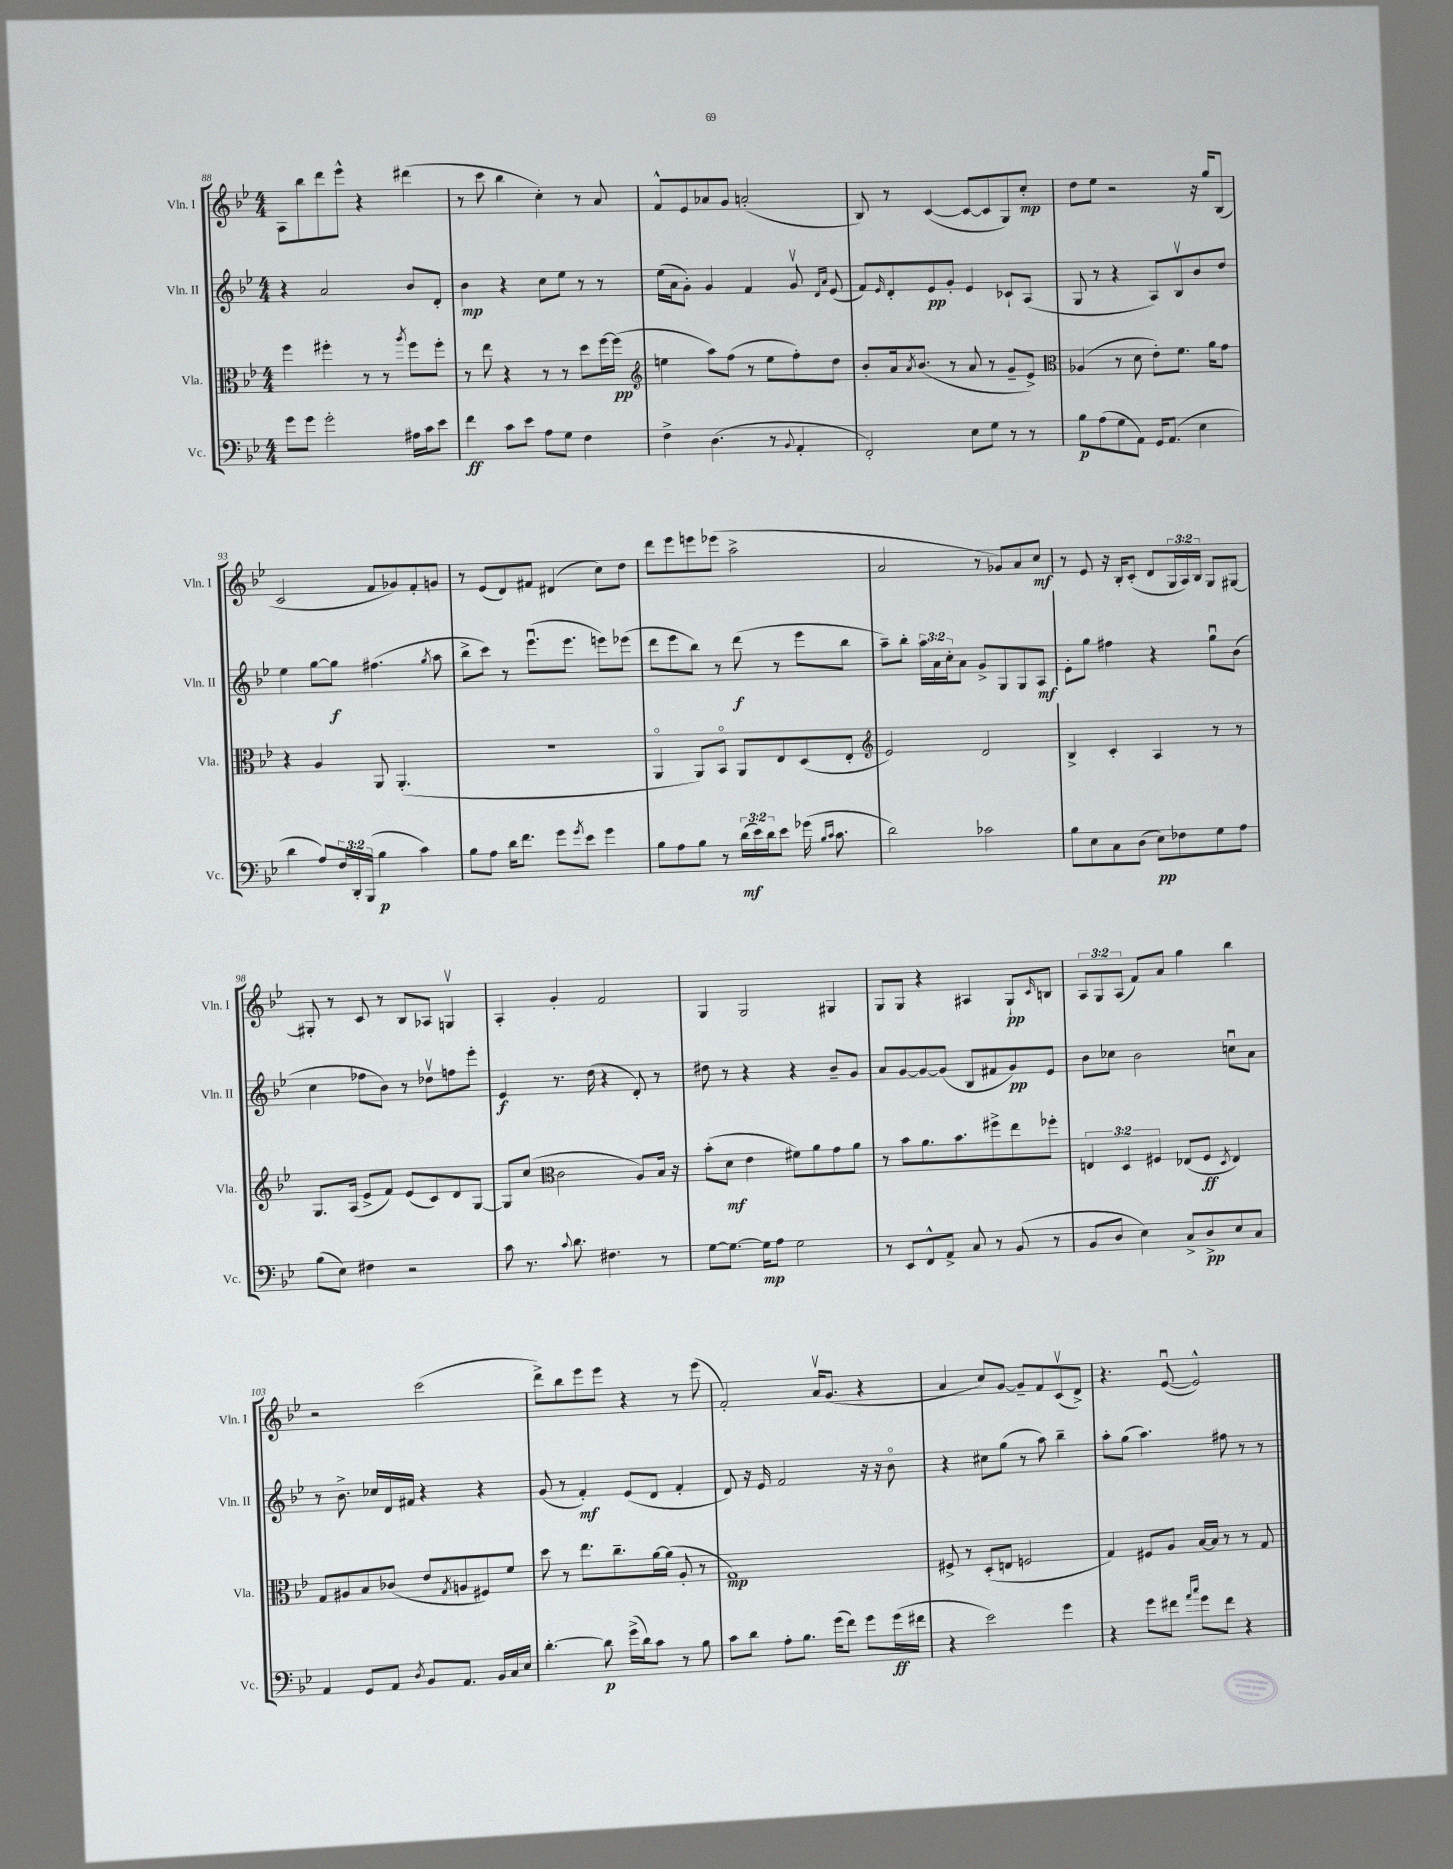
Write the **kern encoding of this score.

**kern	**kern	**kern	**kern
*staff4	*staff3	*staff2	*staff1
*clefF4	*clefC3	*clefG2	*clefG2
*k[b-e-]	*k[b-e-]	*k[b-e-]	*k[b-e-]
*M4/4	*M4/4	*M4/4	*M4/4
8g	4ff	4r	8A
8g	.	.	8bb-
2g'	4ff#'	2a	8ddd
.	.	.	8eee-^^
.	8r	.	4r
.	8r	.	.
.	8qaa	.	.
16A#	8ff#	8b-	(4ddd#
16c	.	.	.
8e-	8ff#'	8d'	.
=	=	=	=
4f	8r	4b-	8r
.	8ee-	.	8ccc
8c	4r	4r	4bb-
8e-	.	.	.
8A	8r	8cc	4cc')
8G	8r	8ee-	.
4F	8dd	8r	8r
.	[16ff	8r	8a
.	(16ff]	.	.
=	=	=	=
*	*clefG2	*	*
4F^	4ee	(16ee-	8f^^
.	.	16a	.
.	.	8g')	8e-
(4.D	8aa)	4g	8a-
.	(8ff	.	8g
.	8r	4f	(2a'
8r	8ee	.	.
8qqBB-	.	.	.
4AA'	8ff')	8gv	.
.	.	16qqd	.
.	.	16qqa	.
.	8dd	(8e-	.
=	=	=	=
2FF')	8b-'	8f)	8B-)
.	.	16qqe-	.
.	16a	8d'	8r
.	8qa	.	.
.	(8.b-	.	.
.	.	8e-	([4c
.	8r	8g'	.
8E-	8a	4e-	8c_
8G	8r	.	8c]
8r	8g~	8c-`	8G)
8r	8e-^)	(8A	8cc'
=	=	=	=
*	*clefC3	*	*
8B-	(4A-	8G	8dd
(8A	.	8r	8ee-
8G	8r	4r	2r
8AA)	8d	.	.
16GG	8e-')	8A)	.
(8.AA	.	.	.
.	8.f	8B-v	.
4E-	.	8b-	16r
.	16a	.	16gg
.	8g	8dd	(8B-
=	=	=	=
4d	4r	4ee-	2c
8A)	4A	[8gg	.
24F	.	8gg]	.
24DD'	.	.	.
(24BBB-	.	.	.
4B-	8AA	(4.ff#	8f
.	(4.AA'	.	8g-)
4c)	.	.	8f'
.	.	8qgg	.
.	.	8aa	8g
=	=	=	=
8B-	1r	8bb-^	8r
8A	.	8ccc)	(8e-
16d	.	8r	8d)
8.f	.	.	.
.	.	(8.eee-u	8f#
8g	.	.	(4d#
.	.	8.eee-	.
8qg	.	.	.
8e-	.	.	.
4g	.	8eee)	8cc)
.	.	(8eee-	8dd
=	=	=	=
8B-	4AAo	8ddd	8ddd
8A	.	8eee-	8eee-
8B-	8AA)	8bb-)	8eee
8r	8BB-o	8r	(8eee-
(24d	8AA	(8ddd	2aa^
24e-)	.	.	.
24d	.	.	.
8e-	8E-	8r	.
(16g-	(8D	8eee-	.
16qqB-	.	.	.
16qqc	.	.	.
8.c	.	.	.
.	8E-'	8bb-	.
=	=	=	=
*	*clefG2	*	*
2d)	2e-)	8aa~)	2a
.	.	8bb-'	.
.	.	24aa	.
.	.	24a	.
.	.	24cc'	.
.	.	8a	.
2c-	2d	8g^	8r
.	.	8G	8g-)
.	.	8G	8a
.	.	8A	8cc
=	=	=	=
8B-	4B-^	8e-'	8r
8E-	.	8gg	8e-
8C	4c'	4ff#	16r
.	.	.	16B-'
(8D	.	.	(8c'
8E-)	4A	4r	8d
8F-	.	.	24G
.	.	.	24A)
.	.	.	24B-
8G	8r	8ggu	8G
8A	8r	(8b-	[8G#
=	=	=	=
(8B-	8.G	4cc	8G#']
8E-)	.	.	8r
.	(16A	.	.
4F#	8e-^	8ff-	8c
.	8f)	8b-)	8r
2r	(8e-	8r	8B-
.	8c)	8dd-v	8A-
.	8d	8ff	4Gv
.	[8G	8eee-'	.
=	=	=	=
8c	8G]	4e-	4A'
8.r	(8cc	.	.
*	*clefC3	*	*
.	2c	8.r	4g'
8qqc	.	.	.
8.d	.	.	.
.	.	(16dd	.
4.F#	.	4r	2f
.	8A)	8d')	.
8r	16B-	8r	.
.	16r	.	.
=	=	=	=
[8G	(8b-'	8dd#	4G
8.G_	8d	8r	.
.	4e-	4r	2G
16G]	.	.	.
8A	.	.	.
2G	8f#)	4r	.
.	8a	.	.
.	8g	8b-~	4G#
.	8a	8g	.
=	=	=	=
8r	8r	8a	8G
8EE-	8b-	[8g	8G
8FF^^	8.a	8g_	4r
8AA^	.	(8g]	.
.	8.b-	.	.
8C	.	8B-	4A#
8r	8ff#^	8f#	.
(8BB-	8ee-	8g)	8G`
.	.	.	16qqc
8r	8ff-'	8e-	8B
=	=	=	=
8BB-	6E	8b-	12A
.	.	.	12G
8D	.	8cc-	.
.	6D	.	(12A
4E-)	.	2b-	8f)
.	6F#	.	.
.	.	.	8a
8C^	(8E-	.	4gg
8D^	8F#	.	.
.	8qD	.	.
8E-	4E-)	8ccu	4bb-
8C	.	8a	.
=	=	=	=
4AA	8G	8r	2r
.	8A#	8.b-^	.
8GG	8B-	.	.
.	.	16cc-	.
8AA	(8c-	16d	.
.	.	16f#	.
8qD	.	.	.
8BB-	8e-	4r	(2ccc
.	8qG	.	.
8.AA	8A	.	.
.	8F#)	4r	.
16BB-	.	.	.
16C	8f	.	.
16E-	.	.	.
=	=	=	=
[4.d'	8dd	(8g	8ddd^)
.	8r	8r	8bb-
.	8.ee-	4f')	8eee-
8d]	.	.	8eee-
.	8.cc~	.	.
(16g^	.	(8e-	4r
16d)	.	.	.
8c	[16a	8d	.
.	(16a]	.	.
8r	8A'	4f'	8r
8B-	8r	.	(8eee-
=	=	=	=
8c	1G)	8d)	2f')
8d	.	16r	.
.	.	16e-	.
8A'	.	2f	.
8.B-	.	.	.
.	.	.	16av
(16g	.	.	(8.g
8f)	.	.	.
8g	.	16r	4r
.	.	16r	.
(16g	.	8b-o	.
16f#	.	.	.
=	=	=	=
4r	8F#^	4r	4a
.	8r	.	.
2e-)	(8D'	8cc#	8cc)
.	8E	(8gg	[8g
.	2F	8r	8g~]
.	.	8aa)	8f
4g	.	4bb-~	(8cv
.	.	.	8d^)
=	=	=	=
4r	4G)	8aa'	4.r
.	.	(8gg	.
8g	8F#	4.aa)	.
8f#	8A	.	([8e-u
16qqa	.	.	.
16qqcc	.	.	.
8g	[16B-	.	2e-^^])
.	16B-]	.	.
8f#	8r	8ff#	.
4r	8r	8r	.
.	8G	8r	.
==	==	==	==
*-	*-	*-	*-
